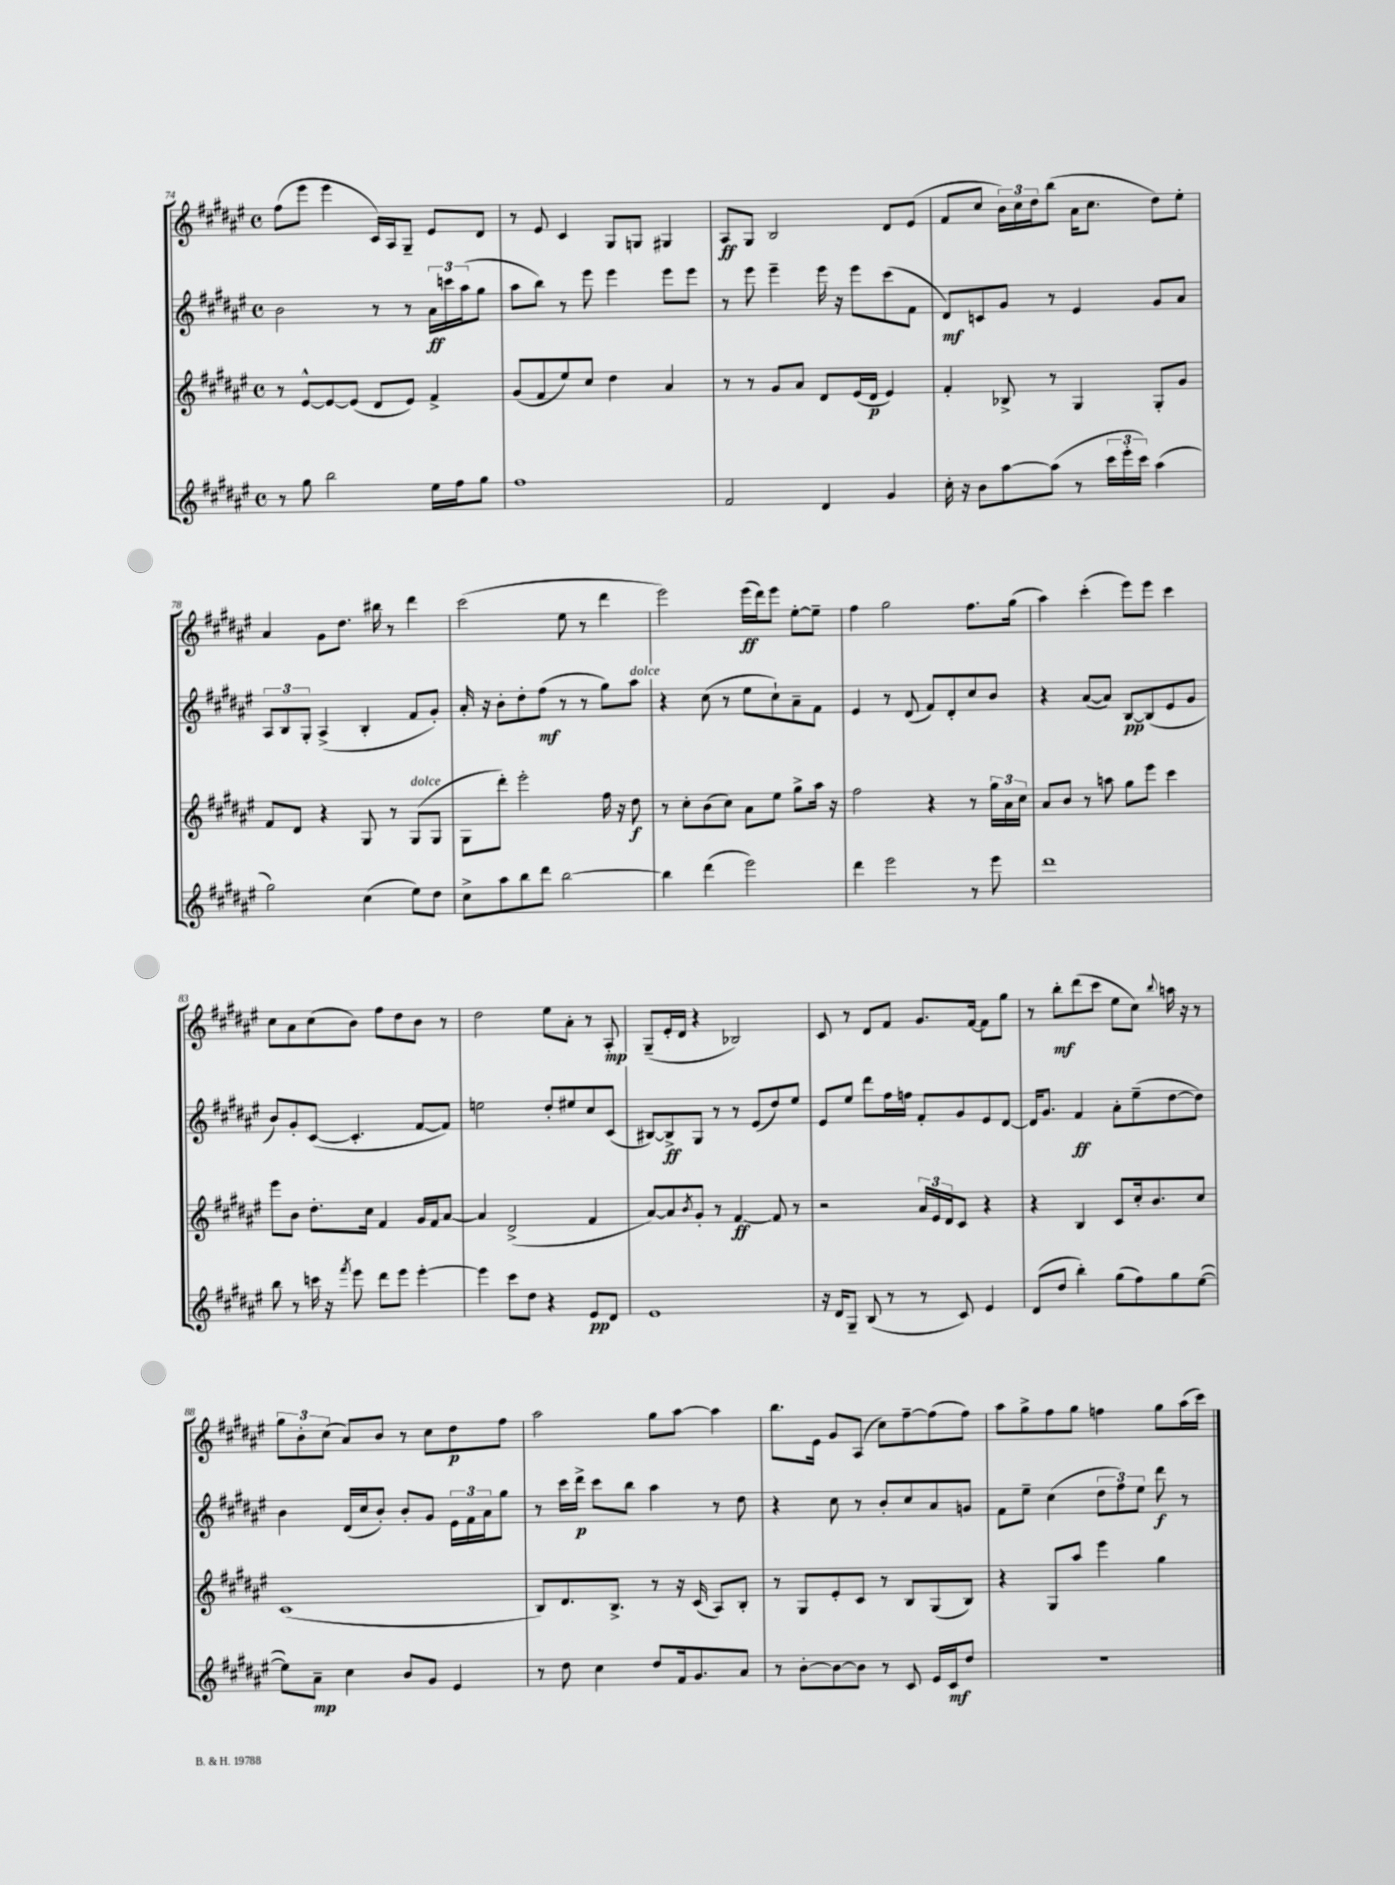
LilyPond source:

<<
\new StaffGroup <<
\new Staff = "s0" {
    \clef treble \key fis \major \defaultTimeSignature \time 4/4
    fis''8( eis'''8 eis'''4 cis'16) ais16 gis8-- eis'8 dis'8 |
    r8 eis'8 cis'4 gis8 g8 gis4 |
    ais8\ff gis8 b2 dis'8 eis'8( |
    fis'8 cis''8 \tuplet 3/2 { b'16) cis''16 dis''16 } b''8( ais'16 cis''8. dis''8) eis''8-. |
    ais'4 gis'8 dis''8. bis''16 r8 dis'''4 |
    cis'''2( eis''8 r8 dis'''4 |
    eis'''2) eis'''16\ff( dis'''16) eis'''8 eis''8~-. eis''8-- |
    fis''4 gis''2 fis''8. gis''16( |
    ais''4) cis'''4-.( eis'''8) eis'''8 cis'''4 |
    cis''8 ais'8 cis''8( b'8) fis''8 dis''8 b'8 r8 |
    dis''2 eis''8 ais'8-. r8 ais8-.\mp |
    gis8--( eis'16-. dis'16 r4 bes2) |
    cis'8 r8 dis'8 fis'8 gis'8. fis'16~ fis'8 gis''8 |
    r8 b''8-.\mf dis'''8( cis'''8 eis''8 cis''8) \appoggiatura { b''8 } a''16 r16 r8 |
    \tuplet 3/2 { gis''8 b'8-. cis''8( } ais'8) b'8 r8 cis''8 dis''8\p fis''8 |
    ais''2 gis''8 ais''8~ ais''4 |
    b''8. eis'16 gis'8 ais8( cis''8) fis''8~-- fis''8( fis''8) |
    ais''8 gis''8-> fis''8 gis''8 f''4 gis''8 ais''16( cis'''16) \bar "|." |
}
\new Staff = "s1" {
    \clef treble \key fis \major \defaultTimeSignature \time 4/4
    b'2 r8 r8 \tuplet 3/2 { ais'16\ff c'''16 ais''16( } gis''8 |
    ais''8 b''8) r8 eis'''8 eis'''4 eis'''8 eis'''8 |
    r8 eis'''8 eis'''4-- eis'''16 r16 eis'''8 cis'''8( fis'8 |
    dis'8\mf) c'8 gis'8 r8 eis'4 gis'8 ais'8 |
    \tuplet 3/2 { ais8 b8 gis8-. } ais4->( b4-. fis'8 gis'8-.) |
    ais'16-. r16 b'8-. dis''8-. fis''8\mf( r8 r8 gis''8) ais''8^\markup { \italic "dolce" } |
    r4 cis''8( r8 eis''8 cis''8-!) ais'8-- fis'8 |
    eis'4 r8 dis'8( fis'8) dis'8-. cis''8 b'8 |
    r4 ais'8~( ais'8) b8~\pp b8( eis'8 gis'8 |
    b'8) gis'8-. cis'8~( cis'4.-. fis'8~ fis'8) |
    e''2 dis''8-. eis''8 cis''8 cis'8( |
    bis8~) bis8->\ff gis8 r8 r8 eis'8( dis''8) eis''8 |
    eis'8 eis''8 dis'''8 fis''16 f''16 fis'8-. gis'8 eis'8 dis'8~ |
    dis'16 gis'8. fis'4\ff ais'8-. eis''8--( dis''8~ dis''8) |
    b'4 dis'16( cis''16 b'8-.) b'8-. gis'8 \tuplet 3/2 { eis'16 fis'16 ais'16 } gis''8 |
    r8 cis'''16 dis'''16->\p cis'''8 b''8 ais''4 r8 dis''8 |
    r4 cis''8 r8 b'8-. cis''8 ais'8 g'8 |
    fis'8 eis''8-- cis''4( \tuplet 3/2 { dis''8 fis''8) eis''8 } dis'''8\f r8 \bar "|." |
}
\new Staff = "s2" {
    \clef treble \key fis \major \defaultTimeSignature \time 4/4
    r8 eis'8~-^ eis'8~ eis'8( dis'8 eis'8) fis'4-> |
    gis'8( fis'8 eis''8) cis''8 dis''4 ais'4 |
    r8 r8 gis'8 ais'8 dis'8 eis'16( dis'16\p eis'4) |
    fis'4-. bes8-> r8 gis4 gis8-. gis'8 |
    fis'8 dis'8 r4 gis8 r8 gis8^\markup { \italic "dolce" }( gis8 |
    gis8 dis'''8-.) eis'''2-. fis''16 r16 dis''8\f |
    r8 cis''8-. b'8( cis''8) ais'8 eis''8 gis''8-> ais''16 r16 |
    fis''2 r4 r8 \tuplet 3/2 { gis''16 ais'16 cis''16 } |
    ais'8 b'8 r8 a''8 gis''8 eis'''8 cis'''4 |
    eis'''8 b'8 dis''8.-. cis''16 fis'4 gis'16 fis'16 ais'8~ |
    ais'4 dis'2->( fis'4 |
    ais'8~) ais'8 \acciaccatura { b'8 } gis'8-. r8 fis'4~\ff fis'8 r8 |
    r2 \tuplet 3/2 { ais'16 eis'16 dis'16 } cis'8 r4 |
    r4 b4 cis'8 cis''16-. b'8. cis''8 |
    cis'1( |
    b8) dis'8. b8.-> r8 r16 cis'16( ais8) b8-. |
    r8 gis8 eis'8-. cis'8 r8 b8 gis8( b8) |
    r4 gis8 ais''8 eis'''4 gis''4 \bar "|." |
}
\new Staff = "s3" {
    \clef treble \key fis \major \defaultTimeSignature \time 4/4
    r8 gis''8 b''2 eis''16 fis''16 gis''8 |
    fis''1 |
    fis'2 dis'4 gis'4 |
    cis''16-. r16 b'8 ais''8~ ais''8( r8 \tuplet 3/2 { cis'''16 eis'''16-. cis'''16) } ais''4( |
    gis''2) cis''4( eis''8) dis''8 |
    cis''8-> ais''8 b''8 dis'''8 b''2~ |
    b''4 dis'''4( eis'''2) |
    dis'''4 eis'''2 r8 eis'''8 |
    dis'''1 |
    b''8 r8 c'''16 r16 \acciaccatura { fis'''8 } eis'''8 dis'''8 eis'''8 eis'''4~-. |
    eis'''4 cis'''8 dis''8 r4 eis'8\pp dis'8 |
    eis'1 |
    r16 dis'16 gis8-- b8( r8 r8 cis'8) eis'4 |
    dis'8( dis''8 b''4-.) gis''8( fis''8) gis''8 eis''8~( |
    eis''8) ais'8--\mp cis''4 b'8 gis'8 eis'4 |
    r8 dis''8 cis''4 dis''8 fis'16 gis'8. ais'8 |
    r8 b'8~-. b'8~ b'8 r8 cis'8 eis'16 cis'16\mf dis''8 |
    r1 \bar "|." |
}
>>
>>
\layout { \context { \Score currentBarNumber = #74 } }
